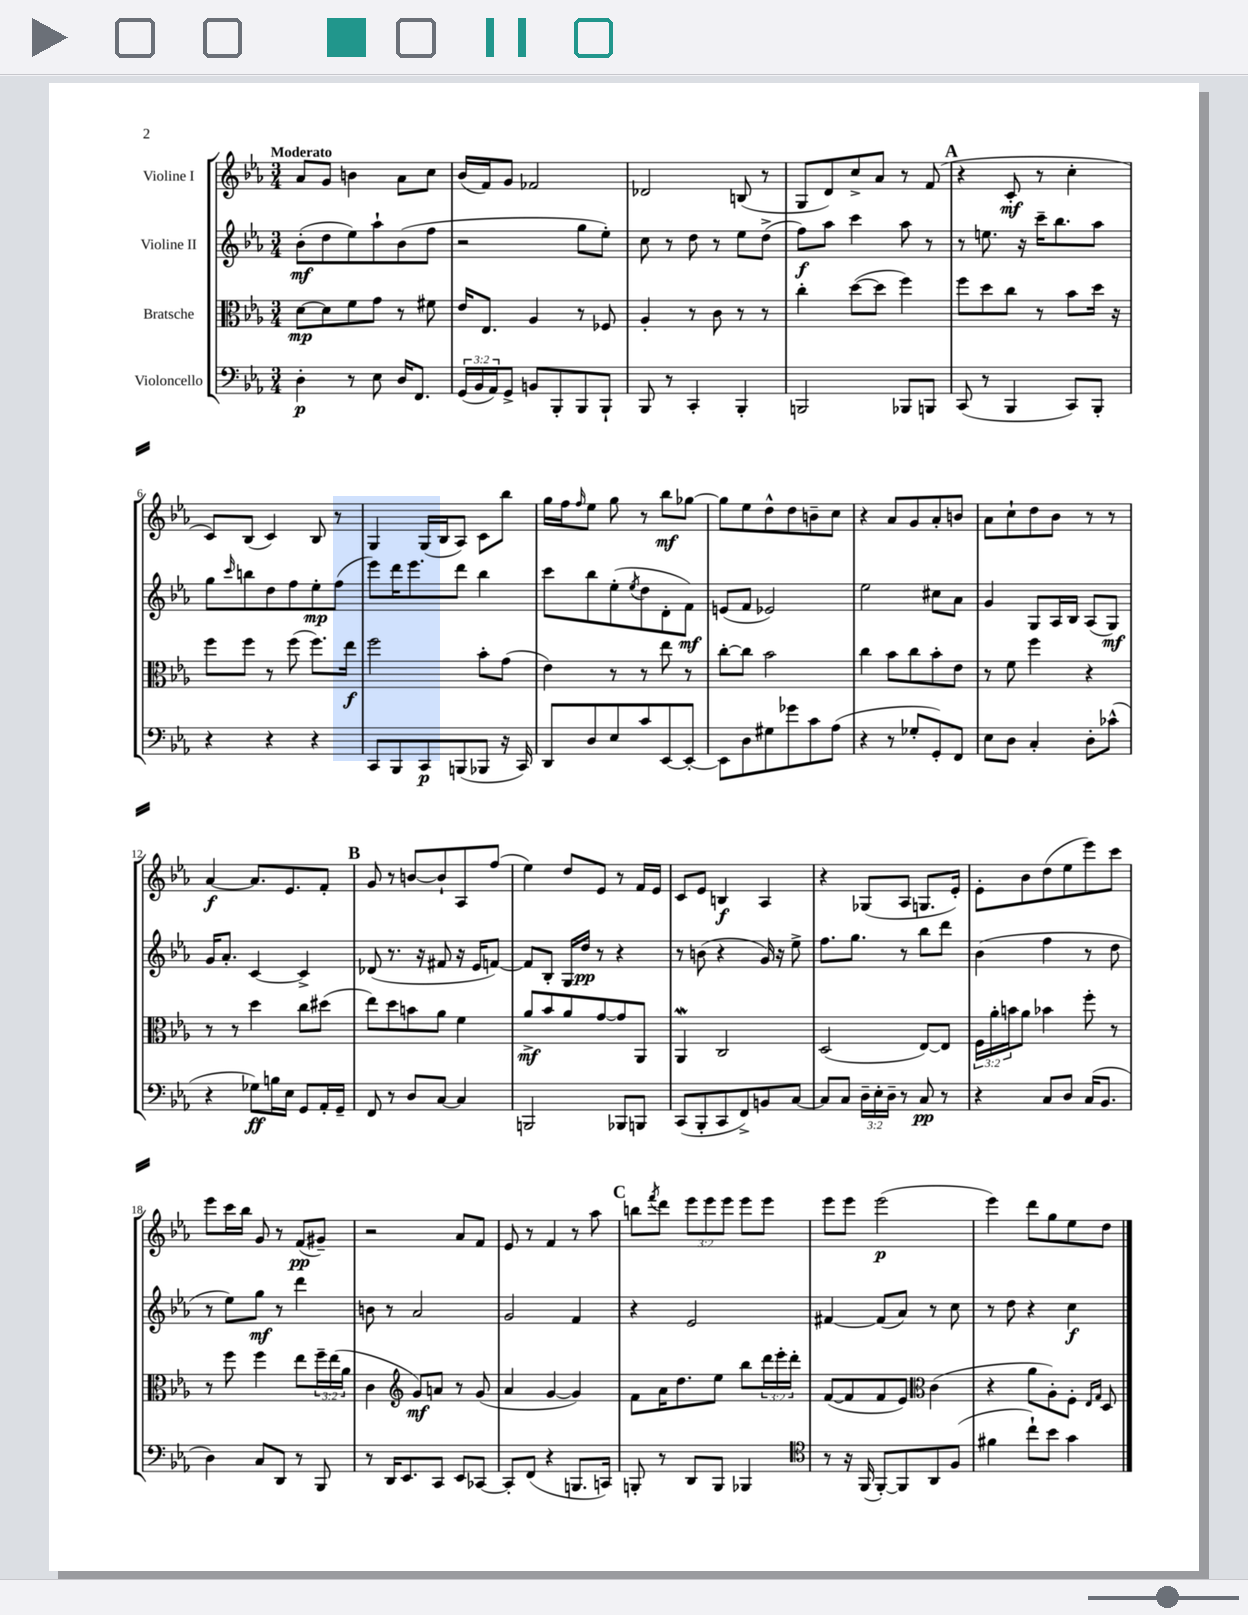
<<
\new StaffGroup <<
\new Staff = "s0" \with { instrumentName = "Violine I" } {
    \clef treble \key ees \major \numericTimeSignature \time 3/4 \override Staff.TupletNumber.text = #tuplet-number::calc-fraction-text \tempo "Moderato"
    aes'8 g'8 b'4 aes'8 c''8 |
    bes'16( f'16) g'8 fes'2 |
    des'2 b8( r8 |
    g8 d'8) c''8-> aes'8 r8 f'8( |
    \mark \markup { \bold "A" } r4 c'8-.\mf r8 c''4-. |
    c'8) bes8( c'4) bes8 r8 |
    g4 g16( bes16 aes8) c'8 bes''8 |
    g''16 f''16 \grace { f''16 } ees''8 g''8 r8 bes''8\mf ges''8~ |
    ges''8 ees''8 d''8-^ d''8 b'8-- c''8 |
    r4 aes'8 g'8 aes'8-. b'8 |
    aes'8 c''8-! d''8 bes'8 r8 r8 |
    aes'4~\f aes'8. ees'8. f'8-. |
    \mark \markup { \bold "B" } g'8 r8 b'8~ b'8-! aes8 f''8( |
    ees''4) d''8 ees'8 r8 f'16 ees'16 |
    c'8 ees'8 b4\f aes4 |
    r4 ges8( aes8 g8. ees'16-.) |
    ees'8-. bes'8 d''8( ees''8 ees'''8) c'''8 |
    ees'''8 c'''16 bes''16 g'8 r8 f'8\pp( gis'8--) |
    r2 aes'8 f'8 |
    ees'8 r8 f'4 r8 aes''8 |
    \mark \markup { \bold "C" } b''8 \acciaccatura { f'''8 } d'''8 \tuplet 3/2 { ees'''8 ees'''8 ees'''8 } ees'''8 ees'''8 |
    ees'''8 ees'''8 ees'''2\p( |
    ees'''4) d'''8 g''8 ees''8 d''8 \bar "|." |
}
\new Staff = "s1" \with { instrumentName = "Violine II" } {
    \clef treble \key ees \major \numericTimeSignature \time 3/4
    bes'8-.\mf( d''8 ees''8) aes''8-! bes'8( f''8 |
    r2 g''8 ees''8-.) |
    c''8 r8 d''8 r8 ees''8 d''8->( |
    f''8\f) aes''8 c'''4 aes''8 r8 |
    \mark \markup { \bold "A" } r8 e''8. r16 c'''16-- bes''8. aes''8 |
    g''8 \grace { c'''16 } b''8 d''8 f''8 ees''8-.\mp f''8( |
    ees'''8) d'''16 ees'''8. d'''8 bes''4 |
    c'''8 bes''8 ees''8-.( \acciaccatura { ees''8 } d''8 d'8-. f'8\mf) |
    e'8( f'8 ees'2) |
    ees''2 cis''8 aes'8 |
    g'4 g8 aes16 bes16 aes8( g8\mf) |
    g'16 aes'8.-. c'4~ c'4-> |
    \mark \markup { \bold "B" } des'8( r8. r16 fis'8 r16 ees'16 f'8~) |
    f'8 bes8-. g16 d''16\pp r8 r4 |
    r8 b'8( r4 g'16) r16 ees''8-> |
    f''8. g''8. r8 bes''8 d'''8 |
    bes'4( f''4 r8 d''8 |
    r8 ees''8) g''8\mf r8 d'''4 |
    b'8 r8 aes'2 |
    g'2 f'4 |
    \mark \markup { \bold "C" } r4 ees'2 |
    fis'4~ fis'8( aes'8) r8 c''8 |
    r8 d''8 r4 c''4\f \bar "|." |
}
\new Staff = "s2" \with { instrumentName = "Bratsche" } {
    \clef alto \key ees \major \numericTimeSignature \time 3/4 \override Staff.TupletNumber.text = #tuplet-number::calc-fraction-text
    d'8~\mp d'8 f'8 g'8 r8 fis'8 |
    ees'16 ees8. aes4 r8 fes8 |
    aes4-. r8 c'8 r8 r8 |
    c''4-. d''8~( d''8 f''4) |
    \mark \markup { \bold "A" } f''8 d''8 c''8 r8 bes'8 d''16 r16 |
    f''8 f''8 r8 f''8( f''8.) ees''16\f |
    f''2 bes'8-. g'8( |
    ees'4) r8 r8 ees''8 r8 |
    c''8~-. c''8 bes'2 |
    c''4 bes'8 c''8 bes'8-. ees'8 |
    r8 f'8 f''4 r4 |
    r8 r8 d''4 c''8 dis''8( |
    \mark \markup { \bold "B" } ees''8) d''8 b'8 aes'8 f'4 |
    aes'8->\mf bes'8 aes'8 g'8~ g'8 aes,8 |
    aes,4\mordent c2 |
    d2( ees8~) ees8 |
    \tuplet 3/2 { f16 aes'16-. b'16 } aes'8 bes'4 f''8-. r8 |
    r8 f''8 f''4 ees''8 \tuplet 3/2 { f''16-- ees''16( aes'16 } |
    c'4 \clef treble g'8\mf) a'8 r8 g'8( |
    aes'4 g'4~ g'4) |
    \mark \markup { \bold "C" } f'8 aes'16 d''8. ees''8 bes''8 \tuplet 3/2 { d'''16 ees'''16-. d'''16-. } |
    f'8~( f'8 f'8 ees'8) \clef alto c'4( |
    r4 aes'8 aes8-.) f8-. \grace { ees16 g16 } d8 \bar "|." |
}
\new Staff = "s3" \with { instrumentName = "Violoncello" } {
    \clef bass \key ees \major \numericTimeSignature \time 3/4 \override Staff.TupletNumber.text = #tuplet-number::calc-fraction-text
    d4-.\p r8 ees8 d16 f,8. |
    \tuplet 3/2 { g,16( bes,16 aes,16) } g,8-> b,8 bes,,8-. bes,,8 bes,,8-! |
    bes,,8 r8 c,4-. bes,,4-. |
    b,,2 bes,,8 b,,8 |
    \mark \markup { \bold "A" } c,8( r8 bes,,4 c,8) bes,,8-. |
    r4 r4 r4 |
    c,8 bes,,8 c,8\p b,,8( bes,,8 r16 c,16) |
    d,8 d8 ees8 c'8 ees,8~ ees,8~-. |
    ees,8 d8 gis8 ges'8 c'8 aes8( |
    r4 r8 ges8-. g,8-.) f,8 |
    ees8 d8 c4-. d8-. ces'8-^( |
    r4 ges8\ff) b16 ees16 g,8 aes,16-. g,16-- |
    \mark \markup { \bold "B" } f,8 r8 d8 c8~ c4 |
    b,,2 bes,,8 b,,8 |
    c,8( bes,,8-. c,8 f,8->) b,8 c8~ |
    c8 c8 \tuplet 3/2 { d16-- ees16-. d16-- } r8 c8\pp r8 |
    r4 c8 d8 c16( bes,8. |
    d4) c8 d,8 r8 bes,,8 |
    r8 d,16 ees,8. c,8 ees,8 ces,8~ |
    ces,8-. f,8( r4 b,,8. c,16) |
    \mark \markup { \bold "C" } b,,8-. r8 d,8 b,,8 bes,,4 |
    \clef tenor r8 r16 f,16( f,8~-.) f,8 aes,8 f8( |
    fis'4 c''8-!) bes'8 g'4 \bar "|." |
}
>>
>>
